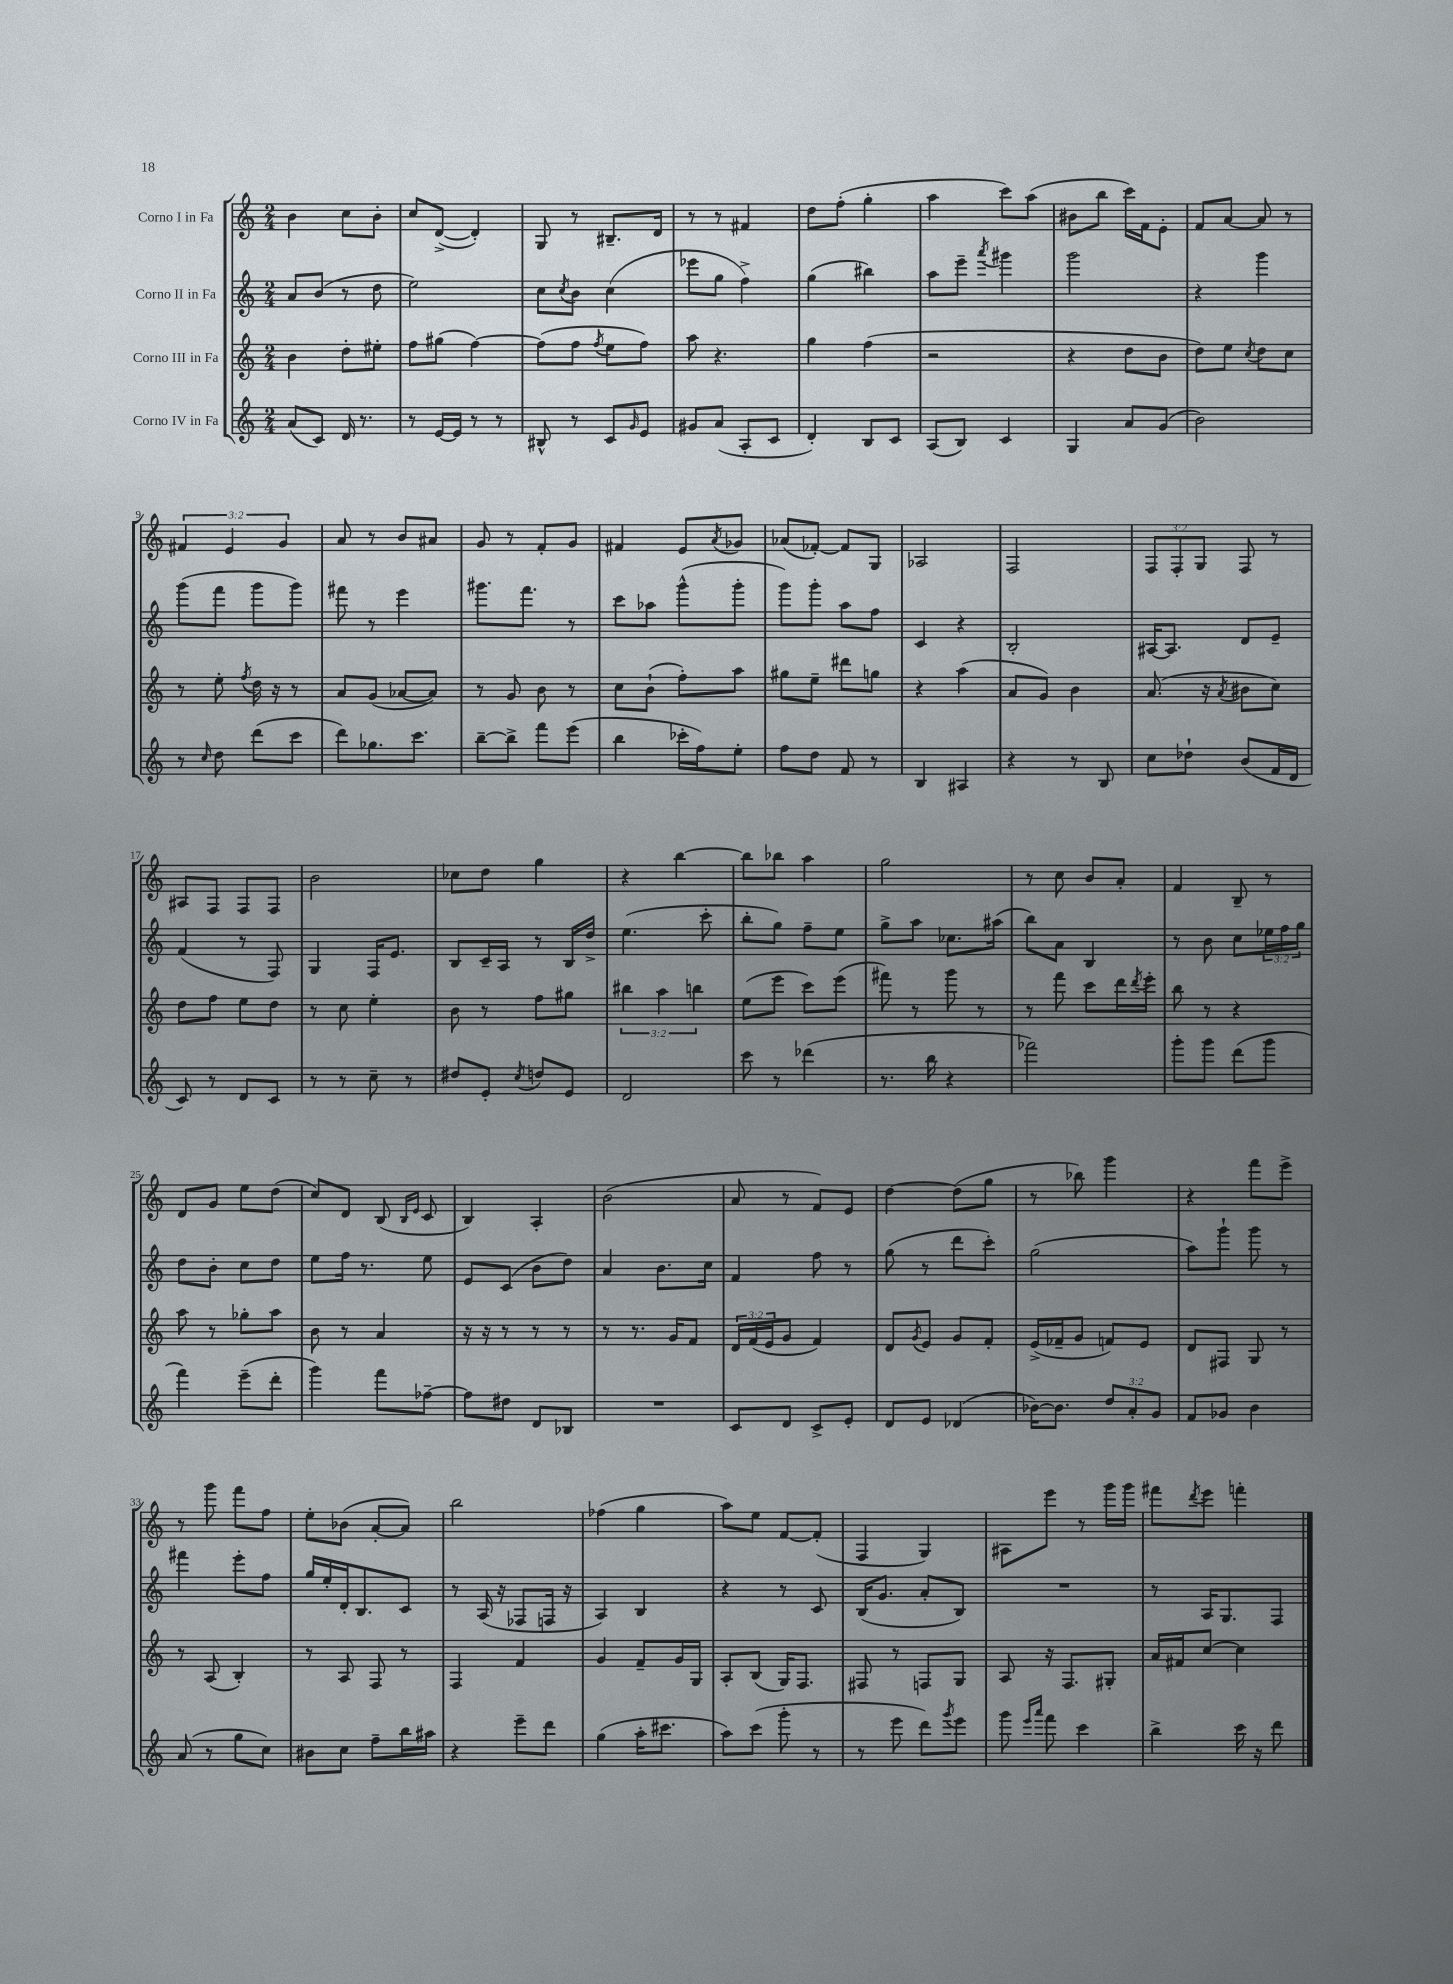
<<
\new StaffGroup <<
\new Staff = "s0" \with { instrumentName = "Corno I in Fa" } {
    \clef treble \key c \major \numericTimeSignature \time 2/4 \override Staff.TupletNumber.text = #tuplet-number::calc-fraction-text
    b'4 c''8 b'8-. |
    c''8 d'8~->( d'4-.) |
    g8 r8 bis8.-- d'16 |
    r8 r8 fis'4 |
    d''8 f''8-.( g''4-. |
    a''4 c'''8) a''8( |
    bis'8 b''8 c'''16) f'16 e'8-. |
    f'8 a'8~ a'8 r8 |
    \tuplet 3/2 { fis'4 e'4 g'4 } |
    a'8 r8 b'8 ais'8 |
    g'8 r8 f'8-. g'8 |
    fis'4 e'8 \acciaccatura { a'8 } ges'8 |
    aes'8( fes'8~-.) fes'8 g8 |
    aes2 |
    f2 |
    \tuplet 3/2 { f8 f8-. g8 } f8 r8 |
    ais8 f8 f8 f8 |
    b'2 |
    ces''8 d''8 g''4 |
    r4 b''4~ |
    b''8 bes''8 a''4 |
    g''2 |
    r8 c''8 b'8 a'8-. |
    f'4 b8-- r8 |
    d'8 g'8 e''8 d''8( |
    c''8) d'8 b8( \grace { b16 e'16 } c'8 |
    b4) a4-. |
    b'2( |
    a'8 r8 f'8) e'8 |
    d''4~ d''8( g''8 |
    r8 bes''8) g'''4 |
    r4 f'''8 e'''8-> |
    r8 g'''8 f'''8 f''8 |
    e''8-. bes'8( a'8~-. a'8) |
    b''2 |
    fes''4( g''4 |
    a''8) e''8 f'8~ f'8-.( |
    f4 g4) |
    ais8 e'''8 r8 g'''16 g'''16 |
    fis'''8 \acciaccatura { d'''8 } e'''8 f'''4-. \bar "|." |
}
\new Staff = "s1" \with { instrumentName = "Corno II in Fa" } {
    \clef treble \key c \major \numericTimeSignature \time 2/4 \override Staff.TupletNumber.text = #tuplet-number::calc-fraction-text
    a'8 b'8( r8 d''8 |
    e''2) |
    c''8 \acciaccatura { c''8 } b'8 c''4( |
    ees'''8 g''8 f''4->) |
    g''4( bis''4) |
    a''8 e'''8-- \acciaccatura { a'''8 } gis'''4 |
    g'''2 |
    r4 g'''4 |
    g'''8( f'''8 g'''8 g'''8) |
    fis'''8 r8 e'''4 |
    gis'''8. f'''8. r8 |
    c'''8 aes''8 g'''8-^( g'''8-. |
    g'''8) g'''8-. a''8 f''8 |
    c'4 r4 |
    b2-. |
    ais16~ ais8. d'8 e'8-- |
    f'4( r8 f8) |
    g4 f16 e'8. |
    b8 c'16-- a16 r8 b16 d''16-> |
    e''4.( c'''8-. |
    b''8-. g''8) f''8-- e''8 |
    g''8-> a''8 ces''8. ais''16( |
    b''8) a'8 b4 |
    r8 b'8 c''8 \tuplet 3/2 { ees''16 f''16 g''16 } |
    d''8 b'8-. c''8 d''8 |
    e''8 f''16 r8. e''8 |
    e'8 c'8( b'8 d''8) |
    a'4 b'8. c''16 |
    f'4 f''8 r8 |
    g''8( r8 d'''8 c'''8-.) |
    g''2( |
    a''8) g'''8-! g'''8 r8 |
    fis'''4 e'''8-. f''8 |
    g''16 e''16-. d'16-. b8. c'8 |
    r8 a16( r16 fes8 f16 r16 |
    a4) b4 |
    r4 r8 c'8 |
    b16( g'8. a'8-. b8) |
    R2 |
    r8 a16 g8. f8 \bar "|." |
}
\new Staff = "s2" \with { instrumentName = "Corno III in Fa" } {
    \clef treble \key c \major \numericTimeSignature \time 2/4 \override Staff.TupletNumber.text = #tuplet-number::calc-fraction-text
    b'4 d''8-. eis''8-. |
    f''8 gis''8( f''4~) |
    f''8( f''8 \acciaccatura { f''8 } e''8 f''8) |
    a''8 r4. |
    g''4 f''4( |
    r2 |
    r4 d''8 b'8 |
    d''8) e''8 \acciaccatura { c''8 } d''8 c''8 |
    r8 e''8-. \acciaccatura { f''8 } d''16 r16 r8 |
    a'8 g'8( aes'8~ aes'8) |
    r8 g'8 b'8 r8 |
    c''8 b'8-!( f''8-.) a''8 |
    gis''8 e''8-- dis'''8 g''8 |
    r4 a''4( |
    a'8 g'8) b'4 |
    a'8.( r16 \acciaccatura { a'8 } bis'8 c''8) |
    d''8 f''8 e''8 d''8 |
    r8 c''8 e''4-. |
    b'8 r8 f''8 gis''8 |
    \tuplet 3/2 { bis''4 a''4 b''4 } |
    e''8( e'''8 c'''8) e'''8( |
    fis'''8) r8 g'''8 r8 |
    r8 f'''8 c'''8 d'''16 \acciaccatura { d'''8 } e'''16-. |
    b''8 r8 r4 |
    a''8 r8 ges''8-. a''8 |
    b'8 r8 a'4 |
    r16 r16 r8 r8 r8 |
    r8 r8. g'16 f'8 |
    \tuplet 3/2 { d'16 f'16( e'16 } g'8 f'4) |
    d'8 \acciaccatura { g'8 } e'8 g'8 f'8-. |
    e'16->( fes'16-- g'8 f'8) e'8 |
    d'8 fis8 g8 r8 |
    r8 a8( b4-.) |
    r8 a8 f8 r8 |
    f4 f'4 |
    g'4 f'8-- g'16 g16 |
    a8-. b8( g16) f8. |
    fis8 r8 f8 g8 |
    a8 r16 f8. gis8-. |
    a'16 fis'16 c''8~ c''4 \bar "|." |
}
\new Staff = "s3" \with { instrumentName = "Corno IV in Fa" } {
    \clef treble \key c \major \numericTimeSignature \time 2/4 \override Staff.TupletNumber.text = #tuplet-number::calc-fraction-text
    a'8( c'8) d'16 r8. |
    r8 e'16~ e'16 r8 r8 |
    bis8-^ r8 c'8 \grace { g'16 } e'8 |
    gis'8 a'8( a8-. c'8 |
    d'4-.) b8 c'8 |
    a8( b8) c'4 |
    g4 a'8 g'8( |
    b'2) |
    r8 \grace { c''16 } d''8 d'''8( c'''8 |
    d'''8) ges''8. c'''8. |
    b''8~-- b''8-> f'''8 e'''8( |
    b''4 ces'''16-. f''16) e''8-. |
    f''8 d''8 f'8 r8 |
    b4 ais4 |
    r4 r8 b8 |
    c''8 des''8-! b'8( f'16 d'16 |
    c'8) r8 d'8 c'8 |
    r8 r8 c''8-- r8 |
    dis''8 e'8-. \acciaccatura { c''8 } d''8 e'8 |
    d'2 |
    c'''8 r8 des'''4( |
    r8. b''16 r4 |
    fes'''2) |
    g'''8-. g'''8 d'''8( g'''8 |
    f'''4) e'''8--( d'''8-. |
    g'''4) f'''8 fes''8~-- |
    fes''8 dis''8 d'8 bes8 |
    R2 |
    c'8 d'8 c'8-> e'8-. |
    d'8 e'8 des'4( |
    bes'16~) bes'8. \tuplet 3/2 { d''8 a'8-. g'8 } |
    f'8 ges'8 b'4 |
    a'8( r8 g''8 c''8) |
    bis'8 c''8 f''8-- b''16 ais''16 |
    r4 e'''8-- d'''8 |
    g''4( a''16-. cis'''8. |
    a''8) c'''8( g'''8-. r8 |
    r8 e'''8 d'''8) \acciaccatura { g'''8 } e'''8 |
    g'''8 \grace { e'''16 a'''16 } f'''8 c'''4 |
    b''4-> c'''16 r16 d'''8 \bar "|." |
}
>>
>>
